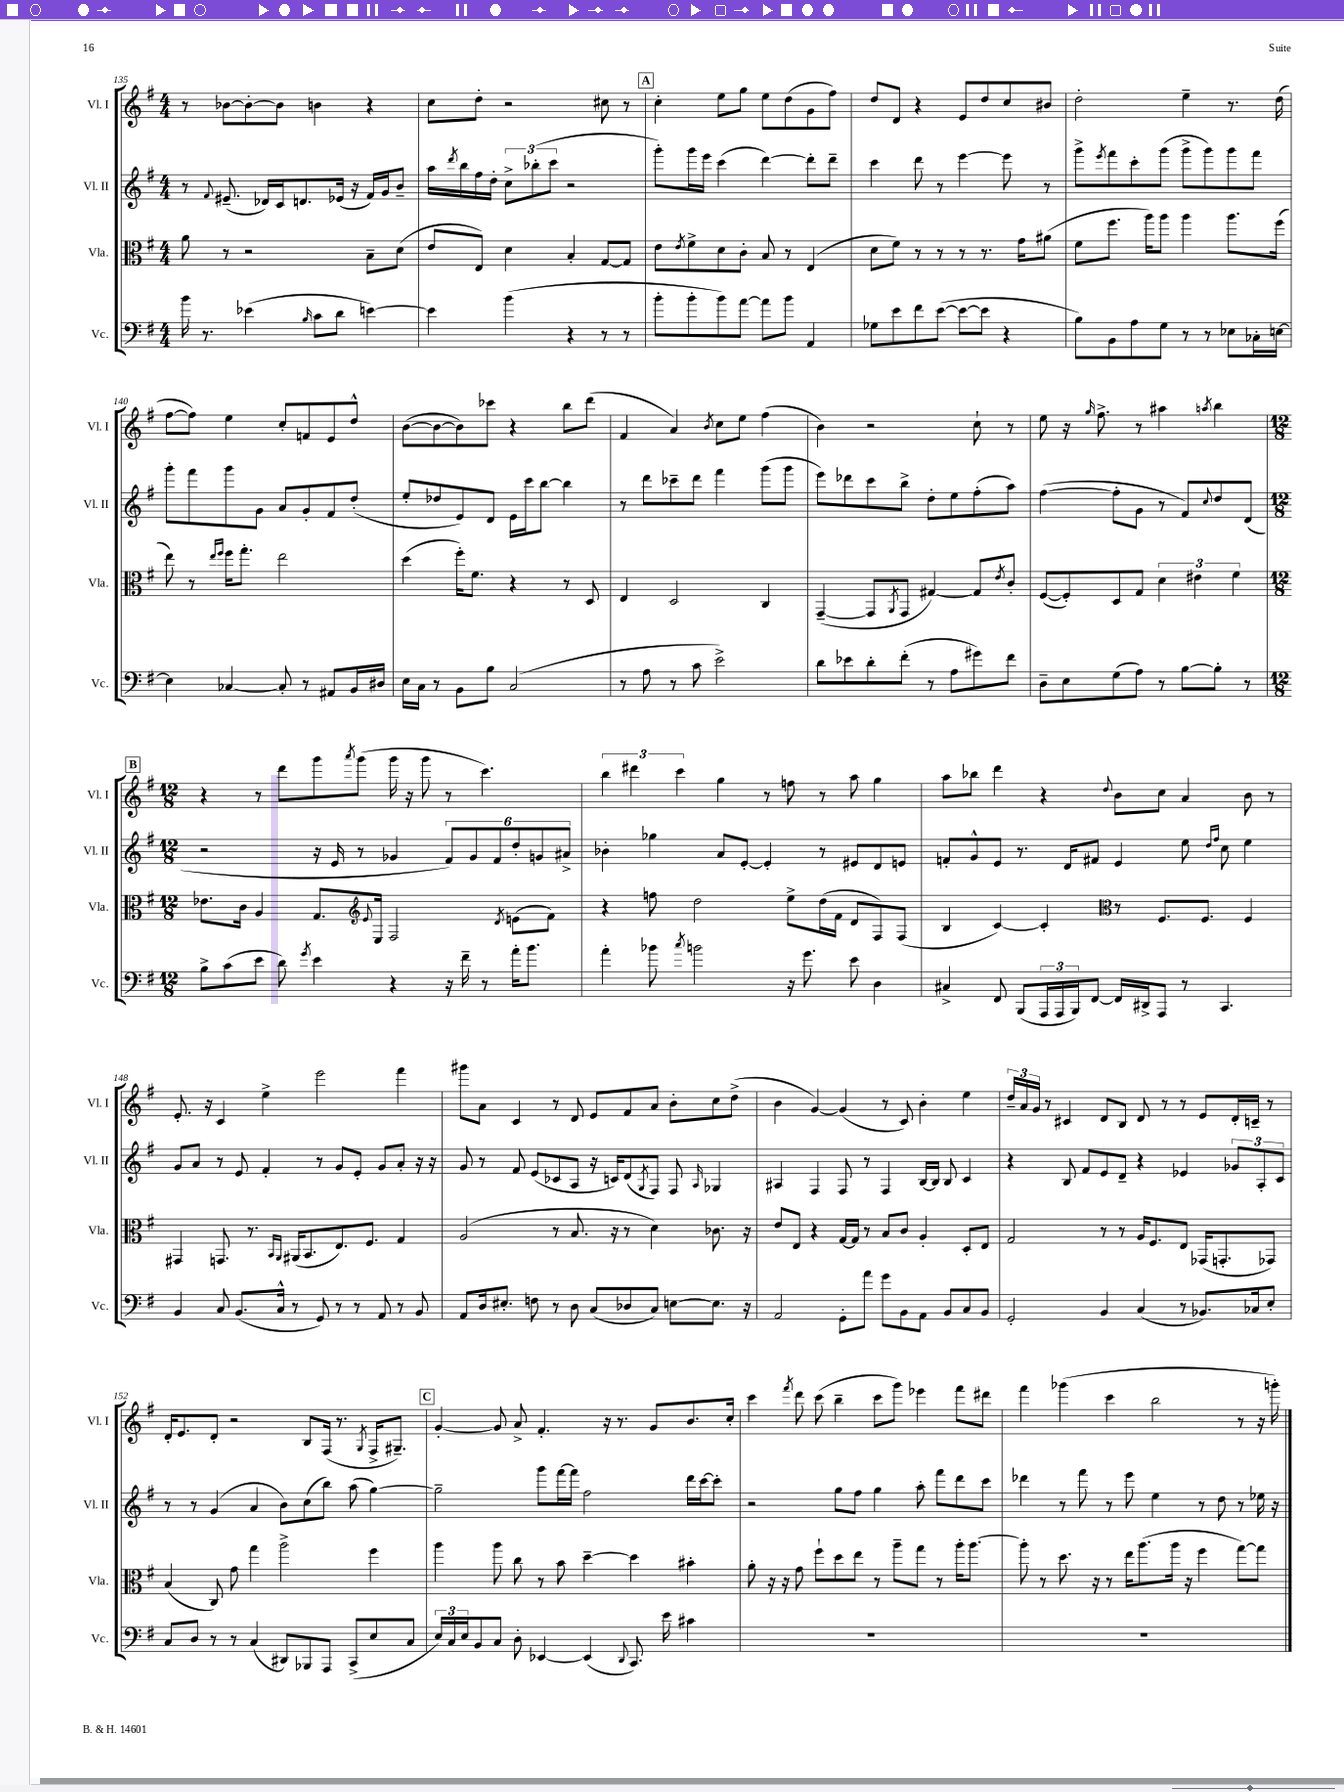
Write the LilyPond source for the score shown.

<<
\new StaffGroup <<
\new Staff = "s0" \with { instrumentName = "Vl. I" shortInstrumentName = "Vl. I" } {
    \clef treble \key g \major \numericTimeSignature \time 4/4
    r8 bes'8~ bes'8~-. bes'8 b'4 r4 |
    c''8 d''8-. r2 cis''8 r8 |
    \mark \markup { \box "A" } c''4-. e''8 g''8 e''8 d''8( g'8 fis''8) |
    d''8 d'8 r4 e'8 d''8 c''8 bis'8 |
    d''2-. e''4-- r8. d''16( |
    fis''8~ fis''8) e''4 c''8-. f'8 e'8 d''8-^ |
    b'8~( b'8~ b'8) ces'''8 r4 b''8 d'''8( |
    fis'4 a'4) \acciaccatura { b'8 } c''8 e''8 fis''4( |
    b'4) r2 c''8-! r8 |
    e''8 r16 \grace { g''16 } fis''8.-> r8 ais''4 \acciaccatura { a''8 } b''4 |
    \mark \markup { \box "B" } \numericTimeSignature \time 12/8 r4 r8 d'''8 g'''8 \acciaccatura { a'''8 } g'''8( g'''16 r16 g'''8 r8 c'''4.) |
    \tuplet 3/2 { b''4 dis'''4 c'''4 } g''4 r8 f''8 r8 a''8 g''4 |
    a''8 bes''8 d'''4 r4 \appoggiatura { d''8 } b'8 c''8 a'4 b'8 r8 |
    e'8.-. r16 c'4 e''4-> e'''2 fis'''4 |
    gis'''8 a'8 c'4 r8 d'8 e'8 fis'8 a'8 b'8-. c''8 d''8->( |
    b'4 g'4~) g'4( r8 c'8) b'4-. e''4 |
    \tuplet 3/2 { d''16-- a'16 g'16 } r8 cis'4 d'8 b8 d'8 r8 r8 e'8 d'16-. c'16-- r8 |
    d'16-. e'8. d'8-. r2 b8 fis16( r8. \acciaccatura { g8 } fis16-> gis8.--) |
    \mark \markup { \box "C" } g'4~-. g'8 a'8-> fis'4.-. r16 r8. g'8 b'8. c''16-. |
    c'''4 \acciaccatura { fis'''8 } d'''8 c'''8( b''4-- c'''8 g'''8) ees'''4 fis'''8 dis'''8 |
    fis'''4 ges'''4( c'''4 b''2 r8 r16 g'''16-.) \bar "|." |
}
\new Staff = "s1" \with { instrumentName = "Vl. II" shortInstrumentName = "Vl. II" } {
    \clef treble \key g \major \numericTimeSignature \time 4/4
    r8 \appoggiatura { fis'8 } eis'8.--( des'16) c'16 d'8. ees'16( r16 fis'16) g'16 b'8-- |
    a''16 \acciaccatura { d'''8 } b''16 fis''16 d''16-. \tuplet 3/2 { c''8-> bes''8-.( c'''8 } r2 |
    \mark \markup { \box "A" } g'''8-.) g'''16 e'''16 c'''4( d'''4~) d'''8-. d'''8-- |
    c'''4 d'''8 r8 e'''4~ e'''8 r8 |
    g'''8-> \acciaccatura { e'''8 } fis'''8 c'''8-. g'''8( g'''8-> g'''8) g'''8 fis'''8 |
    g'''8-. fis'''8 g'''8 g'8 a'8 g'8-. fis'8 d''8-.( |
    e''8-. des''8 e'8) d'8 e'16 c'''16 b''8~ b''4 |
    r8 d'''8 ces'''8-- d'''8 fis'''4 g'''8( g'''8 |
    e'''8) des'''8 c'''8 b''8-> d''8-. e''8 fis''8-.( a''8) |
    fis''4~( fis''8-. g'8 r8 fis'8) \appoggiatura { c''8 } d''8 d'8( |
    \mark \markup { \box "B" } \numericTimeSignature \time 12/8 r2 r16 e'16 r8 ges'4 \tuplet 6/4 { fis'8) ges'8 fis'8 d''8-. g'8 ais'8-> } |
    bes'4-. ges''4 a'8 e'8~-. e'4-. r8 eis'8 d'8 e'8 |
    f'8-. g'8-^ e'8 r8. d'16 fis'8 e'4 e''8 \grace { d''16 fis''16 } c''8 e''4 |
    g'8 a'8 r8 e'8 fis'4-. r8 g'8 e'8-. g'8 a'8-. r16 r16 |
    g'8 r8 fis'8 e'8( ces'8 a8 r16 c'16) d'8( \acciaccatura { g8 } fis8) fis8 \grace { a16 } ges4 |
    ais4 fis4 fis8 r8 fis4 b16~ b16 b8 c'4 |
    r4 b8 fis'8 e'8 d'8-- r4 ees'4 \tuplet 3/2 { ges'8 a8-. c'8 } |
    r8 r8 g'4( a'4 b'8) c''8( b''8) a''8( g''4~) |
    \mark \markup { \box "C" } g''2-- g'''8 fis'''16~ fis'''16 fis''2 d'''16 c'''16~ c'''8-. |
    r2 g''8 fis''8 g''4 a''8-. fis'''8 d'''8 c'''8 |
    des'''4 r8 fis'''8 r8 e'''8 e''4 r8 d''8 r8 ees''16 r16 \bar "|." |
}
\new Staff = "s2" \with { instrumentName = "Vla." shortInstrumentName = "Vla." } {
    \clef alto \key g \major \numericTimeSignature \time 4/4
    a'8 r8 r2 b8-- d'8( |
    e'8 e8) d'4 b4-. g8~ g8 |
    \mark \markup { \box "A" } e'8 \acciaccatura { e'8 } fis'8-> d'8 c'8-. b8 r8 e4( |
    d'8 fis'8) r8 r8 r8 r8. g'16 ais'8( |
    fis'8 fis''8. a''16) a''8 a''4 a''8. fis''16( |
    e''8) r8 \grace { e''16 fis''16 } fis''16 g''8.-. e''2 |
    d''4( fis''16-.) fis'8. r4 r8 d8 |
    e4 d2 c4 |
    g,4~--( g,8 \acciaccatura { a,8 } g,8 gis4~) gis8 \acciaccatura { e'8 } c'8-. |
    fis8~( fis8-.) d8 g8 \tuplet 3/2 { d'4 eis'4 fis'4 } |
    \mark \markup { \box "B" } \numericTimeSignature \time 12/8 ees'8. c'16 a4 g8. \appoggiatura { fis8 } e16 fis2 \acciaccatura { d'8 } e'8( fis'8) |
    \clef treble r4 f''8 d''2 e''8-> d''16( fis'16 d'8 fis8) fis8( |
    b4 c'4~) c'4-. r8 fis8. fis8. fis4 |
    \clef alto gis,4 g,8. r8. \grace { b,16 a,16 } ais,16( b,8. e8.) fis8. g4 |
    a2( r8 b8. r16 r8 d'4) ces'8. r16 |
    e'8 e8 r4 g16~ g16 r8 b8 c'8 a4-. d8-. e8 |
    g2 r8 r8 a16 fis8. e8 ges,16( g,8.-. ges,8) |
    b4( c8) g'8 g''4 a''2-> fis''4 |
    \mark \markup { \box "C" } a''4 a''8 c''8 r8 b'8 d''4~-- d''4 bis'4-. |
    a'8-. r16 r16 g'8 fis''8-! d''8 e''8 r8 a''8-- g''8 r8 a''16-. a''8.~ |
    a''8-. r8 d''8. r16 r8 e''16 a''8.( a''16 r16 fis''4 g''8~) g''8 \bar "|." |
}
\new Staff = "s3" \with { instrumentName = "Vc." shortInstrumentName = "Vc." } {
    \clef bass \key g \major \numericTimeSignature \time 4/4
    b'16 r8. ees'4( \grace { b16 } c'8 d'8 e'4~) |
    e'4 b'4( r4 r8 r8 |
    \mark \markup { \box "A" } b'8-. b'8-. b'8) a'8~ a'8 b'8 a,4 |
    ges8 e'8 fis'8 e'8~( e'8~ e'8 r4 |
    b8) b,8 a8 g8 r8 r8 ees8 ces16-. e16~ |
    e4 ces4~ ces8-. r8 ais,8 b,16 dis16 |
    e16 c16 r8 b,8 b8 c2( |
    r8 a8 r8 c'8 e'2->) |
    d'8 ees'8 d'8-. fis'8-.( r8 a8 gis'8) fis'8 |
    d8-- e8 g8( a8) r8 b8~ b8-. r8 |
    \mark \markup { \box "B" } \numericTimeSignature \time 12/8 b8-> c'8( e'8 d'8) \acciaccatura { g'8 } e'4 r4 r16 fis'16-- r8 a'16-. b'8. |
    a'4-. bes'8 \acciaccatura { c''8 } b'2 r16 g'8. e'8 d4 |
    cis4-> fis,8 b,,8( \tuplet 3/2 { a,,16 a,,16 b,,16) } fis,8~ fis,16 dis,16-> a,,8 r8 c,4. |
    b,4 c8 b,8.( c16-^ r8 g,8) r8 r8 a,8 r8 b,8 |
    a,8 d16 eis8.-. f8 r8 d8 c8( des8 c8) e8~ e8. r16 |
    a,2 g,8-. a'8 g'8 b,8 a,8 b,8 c8 b,8 |
    g,2-. b,4 c4( r8 bes,8.) ces16 e8-. |
    c8 d8 r8 r8 c4( dis,8) bes,,8 a,,8 c,8->( e8 c8 |
    \mark \markup { \box "C" } \tuplet 3/2 { e16) c16 e16 } b,8 c8 d8-. ees,4~ ees,4( \appoggiatura { d,8 } c,8.) e'16 cis'4 |
    R1. |
    R1. \bar "|." |
}
>>
>>
\layout { \context { \Score currentBarNumber = #135 } }
